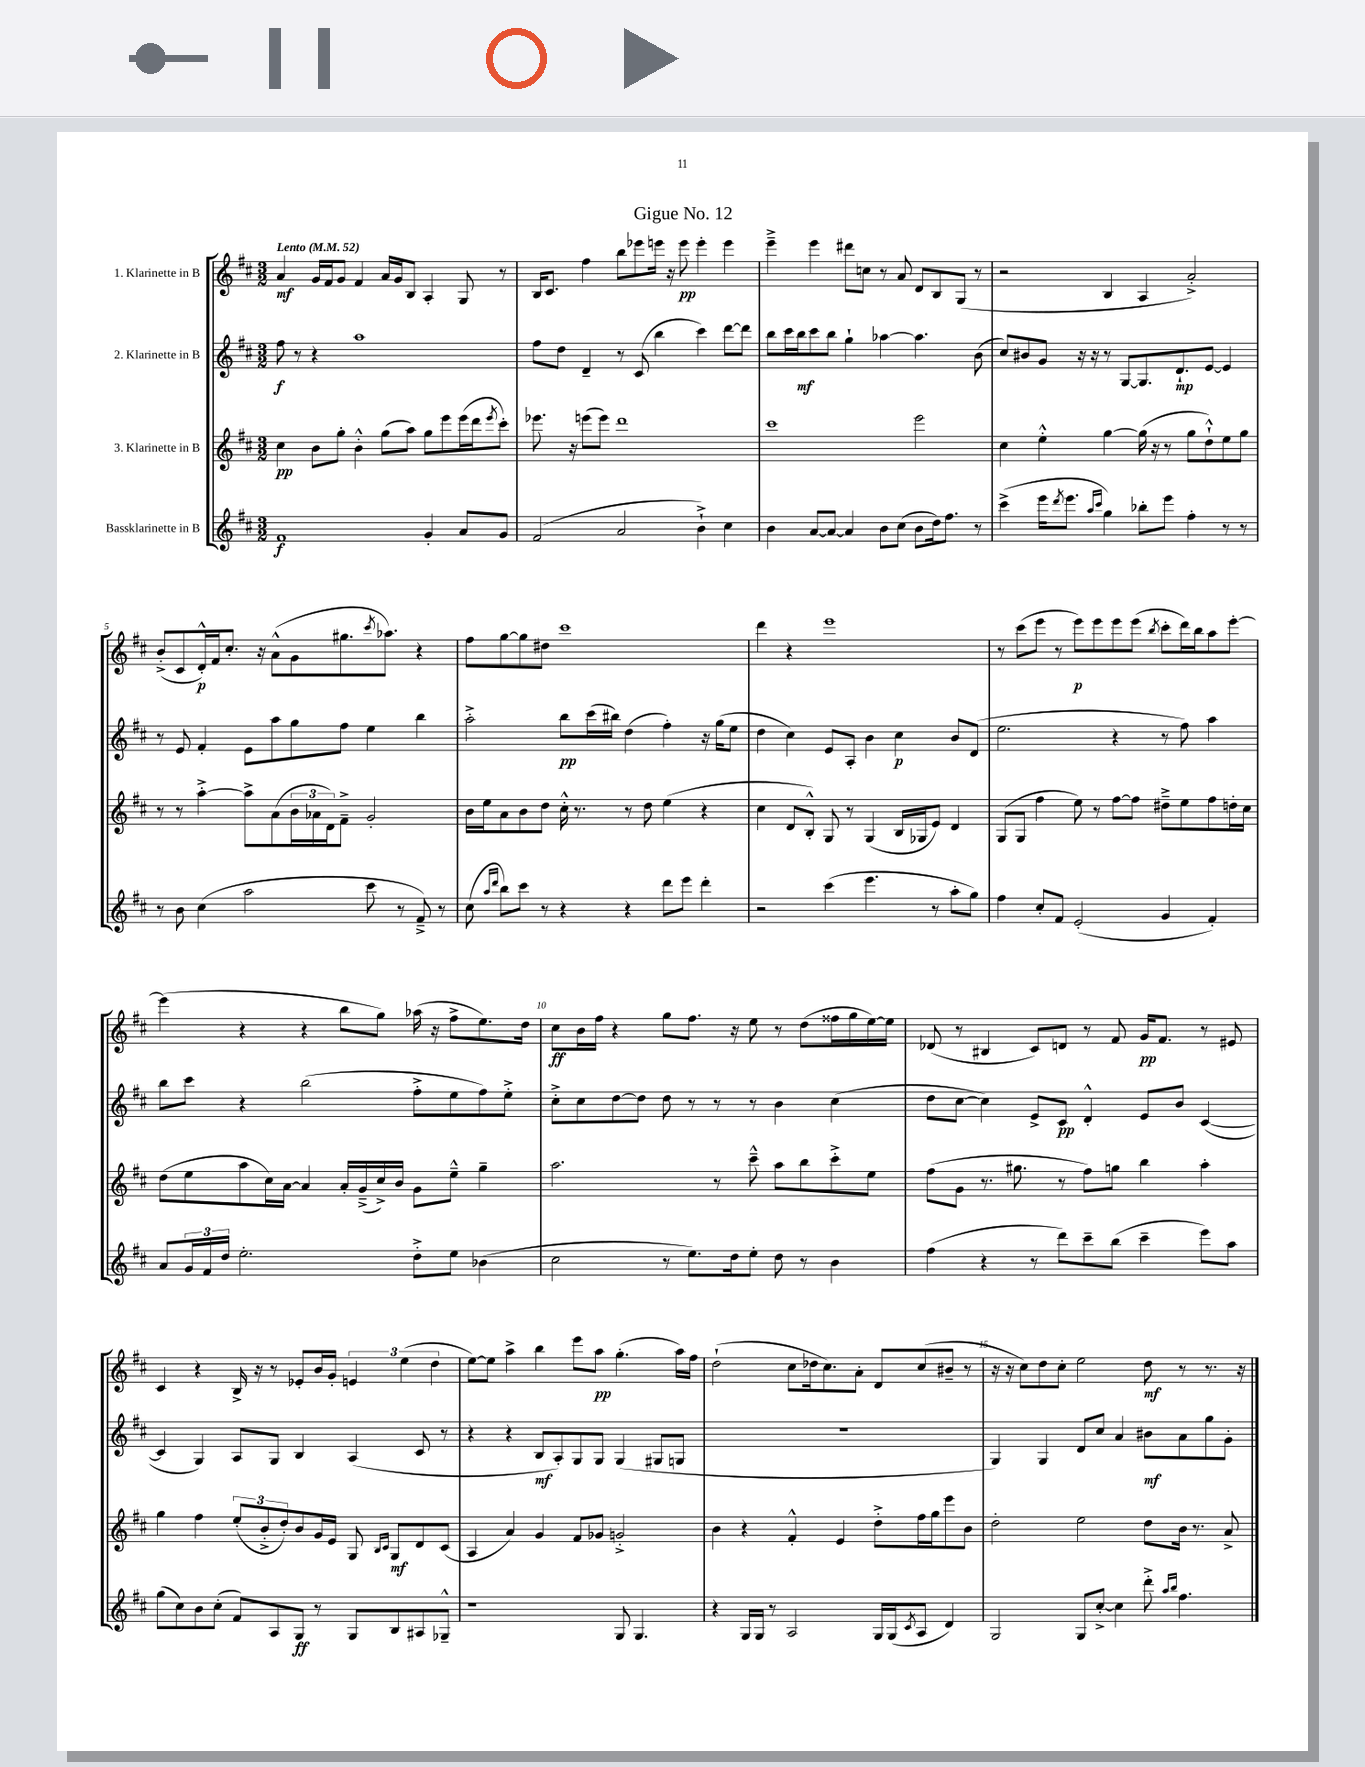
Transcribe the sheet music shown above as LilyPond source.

\header { title = "Gigue No. 12" }
<<
\new StaffGroup <<
\new Staff = "s0" \with { instrumentName = "1. Klarinette in B" } {
    \clef treble \key d \major \numericTimeSignature \time 3/2 \tempo "Lento" 4 = 52
    a'4\mf g'16 fis'16 g'8 fis'4 a'16 g'16 b8 a4-. g8 r8 |
    b16 cis'8. fis''4 b''8 ees'''8 e'''16 r16 e'''8\pp e'''4-. e'''4 |
    e'''4---> e'''4 dis'''8 c''8 r8 a'8 d'8 b8 g8( r8 |
    r2 b4 a4 a'2-.->) |
    b'8-.->( cis'8 d'16-.-^\p) fis'16 cis''8.-. r16 a'8-^( g'8 gis''8. \acciaccatura { cis'''8 } aes''8.) r4 |
    fis''8 g''8~ g''8 dis''8 cis'''1 |
    d'''4 r4 e'''1 |
    r8 cis'''8( e'''8 r8 e'''8\p) e'''8 e'''8 e'''8( \acciaccatura { b''8 } cis'''8-. d'''16) b''16 a''8 e'''8~-. |
    e'''4( r4 r4 b''8 g''8) aes''16( r16 fis''8-> e''8.) d''16 |
    cis''8\ff b'16 fis''16 r4 g''8 fis''8. r16 e''8 r8 d''8( fisis''16 g''16 e''16~) e''16 |
    des'8( r8 bis4 cis'8) d'8 r8 fis'8 g'16\pp fis'8. r8 eis'8 |
    cis'4 r4 b16-> r16 r8 ees'8-. b'16 g'16-. \tuplet 3/2 { e'4 e''4( d''4 } |
    e''8~) e''8 a''4-> b''4 e'''8 a''8\pp g''4.-.( a''16) fis''16 |
    d''2-!( cis''8 des''16 cis''8.) a'8-. d'8 cis''8( bis'8-- r8 |
    r16 r16 cis''8) d''8 cis''8-. e''2 d''8\mf r8 r8. r16 \bar "|." |
}
\new Staff = "s1" \with { instrumentName = "2. Klarinette in B" } {
    \clef treble \key d \major \numericTimeSignature \time 3/2
    fis''8\f r8 r4 a''1 |
    fis''8 d''8 d'4-- r8 cis'8( b''4 cis'''4) d'''8~ d'''8 |
    b''8 cis'''16 b''16\mf cis'''8 b''8 g''4-! aes''4~ aes''4. b'8( |
    cis''8) bis'8 g'8 r16 r16 r8 g8~ g8. d'8.-!\mp e'8~ e'4 |
    r8 e'8 fis'4-. e'8 a''8 g''8 fis''8 e''4 b''4 |
    a''2-.-> b''8\pp cis'''16( bis''16) d''4( fis''4-.) r16 g''16( e''8 |
    d''4 cis''4) e'8 a8-. b'4 cis''4\p b'8 d'8( |
    e''2. r4 r8 fis''8) a''4 |
    b''8 cis'''8 r4 b''2( fis''8-.-> e''8 fis''8) e''8-.-> |
    cis''8-.-> cis''8 d''8~ d''8 d''8 r8 r8 r8 b'4 cis''4( |
    d''8 cis''8~ cis''4) e'8-> cis'8\pp d'4-.-^ e'8 b'8 cis'4~( |
    cis'4 g4) a8 g8 b4 a4( cis'8 r8 |
    r4 r4 b8\mf a8-.) g8 g8 g4( gis8 g8 |
    R1. |
    g4) g4 d'8 cis''8 a'4 bis'8\mf a'8 g''8 g'8-. \bar "|." |
}
\new Staff = "s2" \with { instrumentName = "3. Klarinette in B" } {
    \clef treble \key d \major \numericTimeSignature \time 3/2
    cis''4\pp b'8 g''8-. b'4-.-^ g''8( a''8) g''8 e'''8 e'''16( d'''16 \acciaccatura { e'''8 } cis'''8-.) |
    ees'''8. r16 e'''8( e'''8) d'''1 |
    cis'''1 e'''2 |
    cis''4 e''4-.-^ g''4~ g''16( r16 r8 g''8 d''8-!-^) e''8 g''8 |
    r8 r8 a''4~-.-> a''8-> a'8( \tuplet 3/2 { b'16 aes'16 d'16) } fis'8---> g'2-. |
    b'16 e''16 a'8 b'8 d''8 cis''16-.-^ r8. r8 d''8 e''4( r4 |
    cis''4 d'8 b8-.-^) g8 r8 g4( b16 ges16 e'8) d'4 |
    g8( g8 fis''4 e''8) r8 fis''8~ fis''8 dis''8---> e''8 fis''8 d''16-. cis''16 |
    d''8( e''8 a''8 cis''16) a'16~ a'4 a'16-. g'16--->( cis''16->) b'16 g'8 e''8---^ g''4-- |
    a''2. r8 cis'''8---^ a''8 b''8 cis'''8-.-> e''8 |
    fis''8( g'8 r8. gis''8. r8 fis''8) g''8 b''4 a''4-. |
    g''4 fis''4 \tuplet 3/2 { e''8-.( b'8-.-> d''8-.) } b'8 g'16 e'16 g8 \grace { b16 cis'16 } g8\mf d'8 cis'8( |
    a4 a'4) g'4 fis'8 ges'8 g'2-.-> |
    b'4 r4 fis'4-.-^ e'4 d''8-.-> fis''16 g''16 e'''8 b'8 |
    d''2-. e''2 d''8 b'16 r8. a'8-> \bar "|." |
}
\new Staff = "s3" \with { instrumentName = "Bassklarinette in B" } {
    \clef treble \key d \major \numericTimeSignature \time 3/2
    fis'1\f g'4-. a'8 g'8 |
    fis'2( a'2 b'4-!->) cis''4 |
    b'4 a'8~ a'8~ a'4 b'8 cis''8( b'8 d''16) fis''8. r8 |
    cis'''4->( e'''16 \acciaccatura { d'''8 } e'''8. \grace { a''16 cis'''16 } g''4) bes''8-. e'''8 fis''4-. r8 r8 |
    r8 b'8 cis''4( a''2 cis'''8 r8 fis'8--->) r8 |
    cis''8( \grace { a''16 d'''16 } b''8) cis'''8 r8 r4 r4 d'''8 e'''8 d'''4-. |
    r2 cis'''4( e'''4. r8 a''8-. g''8) |
    fis''4 cis''8-. fis'8 e'2-.( g'4 fis'4-.) |
    a'8 \tuplet 3/2 { g'16 fis'16 d''16 } e''2.-. d''8-.-> e''8 bes'4( |
    cis''2 r8 e''8.) d''16 e''8-. d''8 r8 b'4 |
    fis''4( r4 r8 d'''8) cis'''8-- b''8( cis'''4-- e'''8) a''8 |
    g''8( cis''8) b'8 cis''8-.( fis'8) a8 g8\ff r8 g8 b8 ais8 ges8---^ |
    r1 g8 g4. |
    r4 g16 g16 r8 a2 g16 g16( \acciaccatura { cis'8 } a8 d'4) |
    g2 g8 cis''8~-.-> cis''4 d'''8-.-> \grace { a''16 b''16 } fis''4. \bar "|." |
}
>>
>>
\layout { \context { \Score \override BarNumber.break-visibility = ##(#f #t #t) barNumberVisibility = #(every-nth-bar-number-visible 5) } }
